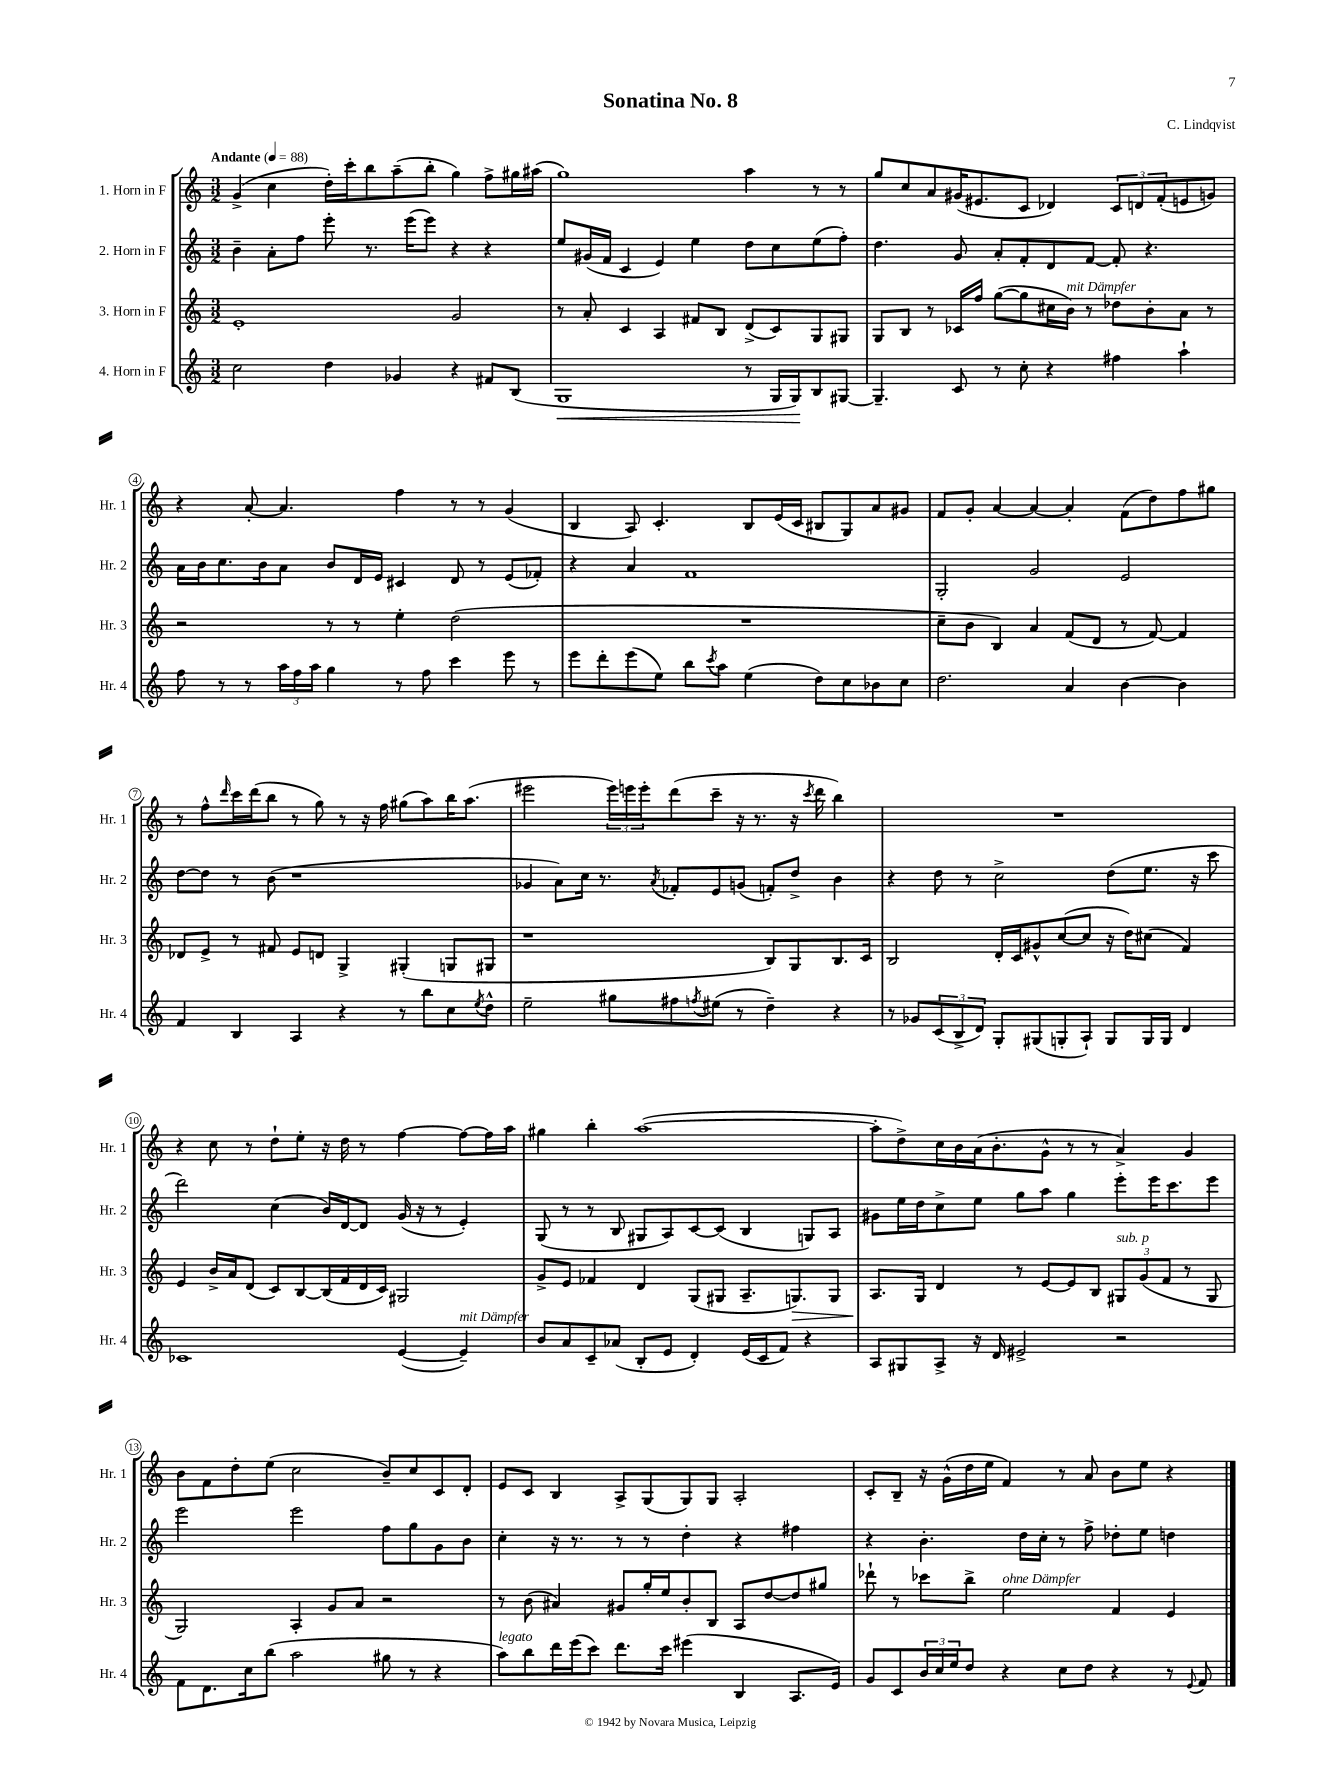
\header { title = "Sonatina No. 8" composer = "C. Lindqvist" }
<<
\new StaffGroup <<
\new Staff = "s0" \with { instrumentName = "1. Horn in F" shortInstrumentName = "Hr. 1" } {
    \clef treble \key c \major \numericTimeSignature \time 3/2 \tempo "Andante" 4 = 88
    g'4->( c''4 d''16-.) c'''16-. b''8 a''8--( b''8-. g''4) f''8-> gis''16 ais''16( |
    g''1) a''4 r8 r8 |
    g''8 c''8 a'8 gis'16( eis'8. c'8 des'4) \tuplet 3/2 { c'8 d'8 f'8-.( } e'8 g'8) |
    r4 a'8~-. a'4. f''4 r8 r8 g'4( |
    b4 a8) c'4.-. b8 e'16( c'16 bis8 g8) a'8 gis'8 |
    f'8 g'8-. a'4~ a'4~ a'4-. f'8( d''8) f''8 gis''8 |
    r8 f''8-^ \grace { d'''16 } c'''16 d'''16( b''8 r8 g''8) r8 r16 f''16 gis''8( a''8) b''16 a''8.( |
    eis'''2 \tuplet 3/2 { eis'''16) e'''16 e'''16-. } d'''8( c'''8-- r16 r8. r16 \acciaccatura { c'''8 } d'''16 b''4) |
    R1. |
    r4 c''8 r8 d''8-! e''8-. r16 d''16 r8 f''4~ f''8~ f''16 a''16 |
    gis''4 b''4-. a''1~( |
    a''8-. d''8->) c''16 b'16 a'16( b'8.-. g'8-^ r8 r8 a'4->) g'4 |
    b'8 f'8 d''8-. e''8( c''2 b'8--) c''8 c'8 d'8-. |
    e'8 c'8 b4 a8-> g8( g8) g8 a2-. |
    c'8-. b8-- r16 g'16-^( d''16 e''16 f'4) r8 a'8 b'8 e''8 r4 \bar "|." |
}
\new Staff = "s1" \with { instrumentName = "2. Horn in F" shortInstrumentName = "Hr. 2" } {
    \clef treble \key c \major \numericTimeSignature \time 3/2
    b'4-- a'8-. f''8 e'''8-. r8. e'''16( e'''8) r4 r4 |
    e''8 gis'16( f'16 c'4 e'4) e''4 d''8 c''8 e''8( f''8-.) |
    d''4. g'8 a'8-. f'8-. d'8 f'8~ f'8-. r4. |
    a'16 b'16 c''8. b'16 a'8 b'8 d'16 e'16 cis'4 d'8 r8 e'8( fes'8-.) |
    r4 a'4 f'1 |
    g2-. g'2 e'2 |
    d''8~ d''8 r8 b'8( r1 |
    ges'4 a'8) c''16 r8. \acciaccatura { a'8 } fes'8-. e'8 g'8( f'8-.) d''8-> b'4 |
    r4 d''8 r8 c''2-> d''8( e''8. r16 c'''8 |
    d'''2) c''4( b'16) d'16~ d'8 g'16( r16 r8 e'4-.) |
    g8( r8 r8 b8 gis8 a8) c'8~ c'8( b4 g8) a8 |
    gis'8 e''16 d''16 c''8-> e''8 g''8 a''8 g''4 e'''8-. e'''16 c'''8. e'''8 |
    e'''2 e'''2 f''8 g''8 g'8 b'8 |
    c''4-. r16 r8. r8 r8 d''4-. r4 fis''4 |
    r4 b'4.-. d''16 c''16-. r8 f''8-> des''8-. e''8 d''4 \bar "|." |
}
\new Staff = "s2" \with { instrumentName = "3. Horn in F" shortInstrumentName = "Hr. 3" } {
    \clef treble \key c \major \numericTimeSignature \time 3/2
    e'1-. g'2 |
    r8 a'8-. c'4 a4 fis'8 b8 d'8->( c'8) g8 gis8 |
    g8 b8 r8 ces'16 f''16 g''8~( g''8 cis''16 b'16^\markup { \italic "mit Dämpfer" }) r8 des''8 b'8-. a'8 r8 |
    r2 r8 r8 e''4-. d''2( |
    R1. |
    c''8-- b'8 b4) a'4 f'8( d'8 r8 f'8~) f'4 |
    des'8 e'8-> r8 fis'8 e'8 d'8 g4-> gis4-.( g8 gis8 |
    r1 b8) g8 b8. c'16 |
    b2 d'16-. c'16 gis'8-^ c''8~( c''8 r16 d''16) cis''8( f'4) |
    e'4 b'16-> a'16 d'8( c'8) b8~ b16( f'16 d'16 c'16) gis2 |
    g'8-> e'8 fes'4 d'4 g8( gis8 a8.-- g8.\>) g8 |
    a8.\! g16 d'4 r8 e'8~ e'8 b8 \tuplet 3/2 { gis8^\markup { \italic "sub. p" } g'8( f'8 } r8 gis8 |
    g2) a4-. g'8 a'8 r2 |
    r8 b'8( ais'4) gis'8 g''16-. e''16 b'8-. b8 a8 d''8~ d''8 gis''8 |
    des'''8-! r8 ces'''8 b''8-> e''2^\markup { \italic "ohne Dämpfer" } f'4 e'4 \bar "|." |
}
\new Staff = "s3" \with { instrumentName = "4. Horn in F" shortInstrumentName = "Hr. 4" } {
    \clef treble \key c \major \numericTimeSignature \time 3/2
    c''2 d''4 ges'4 r4 fis'8 b8( |
    g1\< r8 g16 g16\!) b8 gis8~ |
    gis4.-- c'8 r8 c''8-. r4 fis''4 a''4-! |
    f''8 r8 r8 \tuplet 3/2 { a''16 f''16 a''16 } g''4 r8 f''8 c'''4 e'''8 r8 |
    e'''8 d'''8-. e'''8( e''8) b''8 \acciaccatura { c'''8 } a''8 e''4( d''8) c''8 bes'8 c''8 |
    d''2. a'4 b'4~ b'4 |
    f'4 b4 a4 r4 r8 b''8 c''8 \acciaccatura { e''8 } d''8-^ |
    e''2-- gis''8 fis''8 \acciaccatura { f''8 } eis''8( r8 d''4--) r4 |
    r8 ges'8 \tuplet 3/2 { c'8( b8-> d'8) } g8-. gis8( g8-. a8-!) g8 g16 g16 d'4 |
    ces'1 e'4~( e'4--^\markup { \italic "mit Dämpfer" }) |
    b'8 a'8 c'8-- aes'8( b8-. e'8 d'4-.) e'16( c'16 f'8) r4 |
    a8 gis8 a8-> r16 d'16 eis'2-> r2 |
    f'8 d'8. c''16 b''8( a''2 gis''8 r8 r4 |
    a''8^\markup { \italic "legato" }) b''8 d'''16 e'''16( c'''8) d'''8. c'''16 eis'''4( b4 a8. e'16) |
    g'8 c'8 \tuplet 3/2 { b'16 c''16 e''16 } d''8 r4 c''8 d''8 r4 r8 \appoggiatura { e'8 } f'8 \bar "|." |
}
>>
>>
\layout { \context { \Score \override BarNumber.stencil = #(make-stencil-circler 0.1 0.3 ly:text-interface::print) } }
